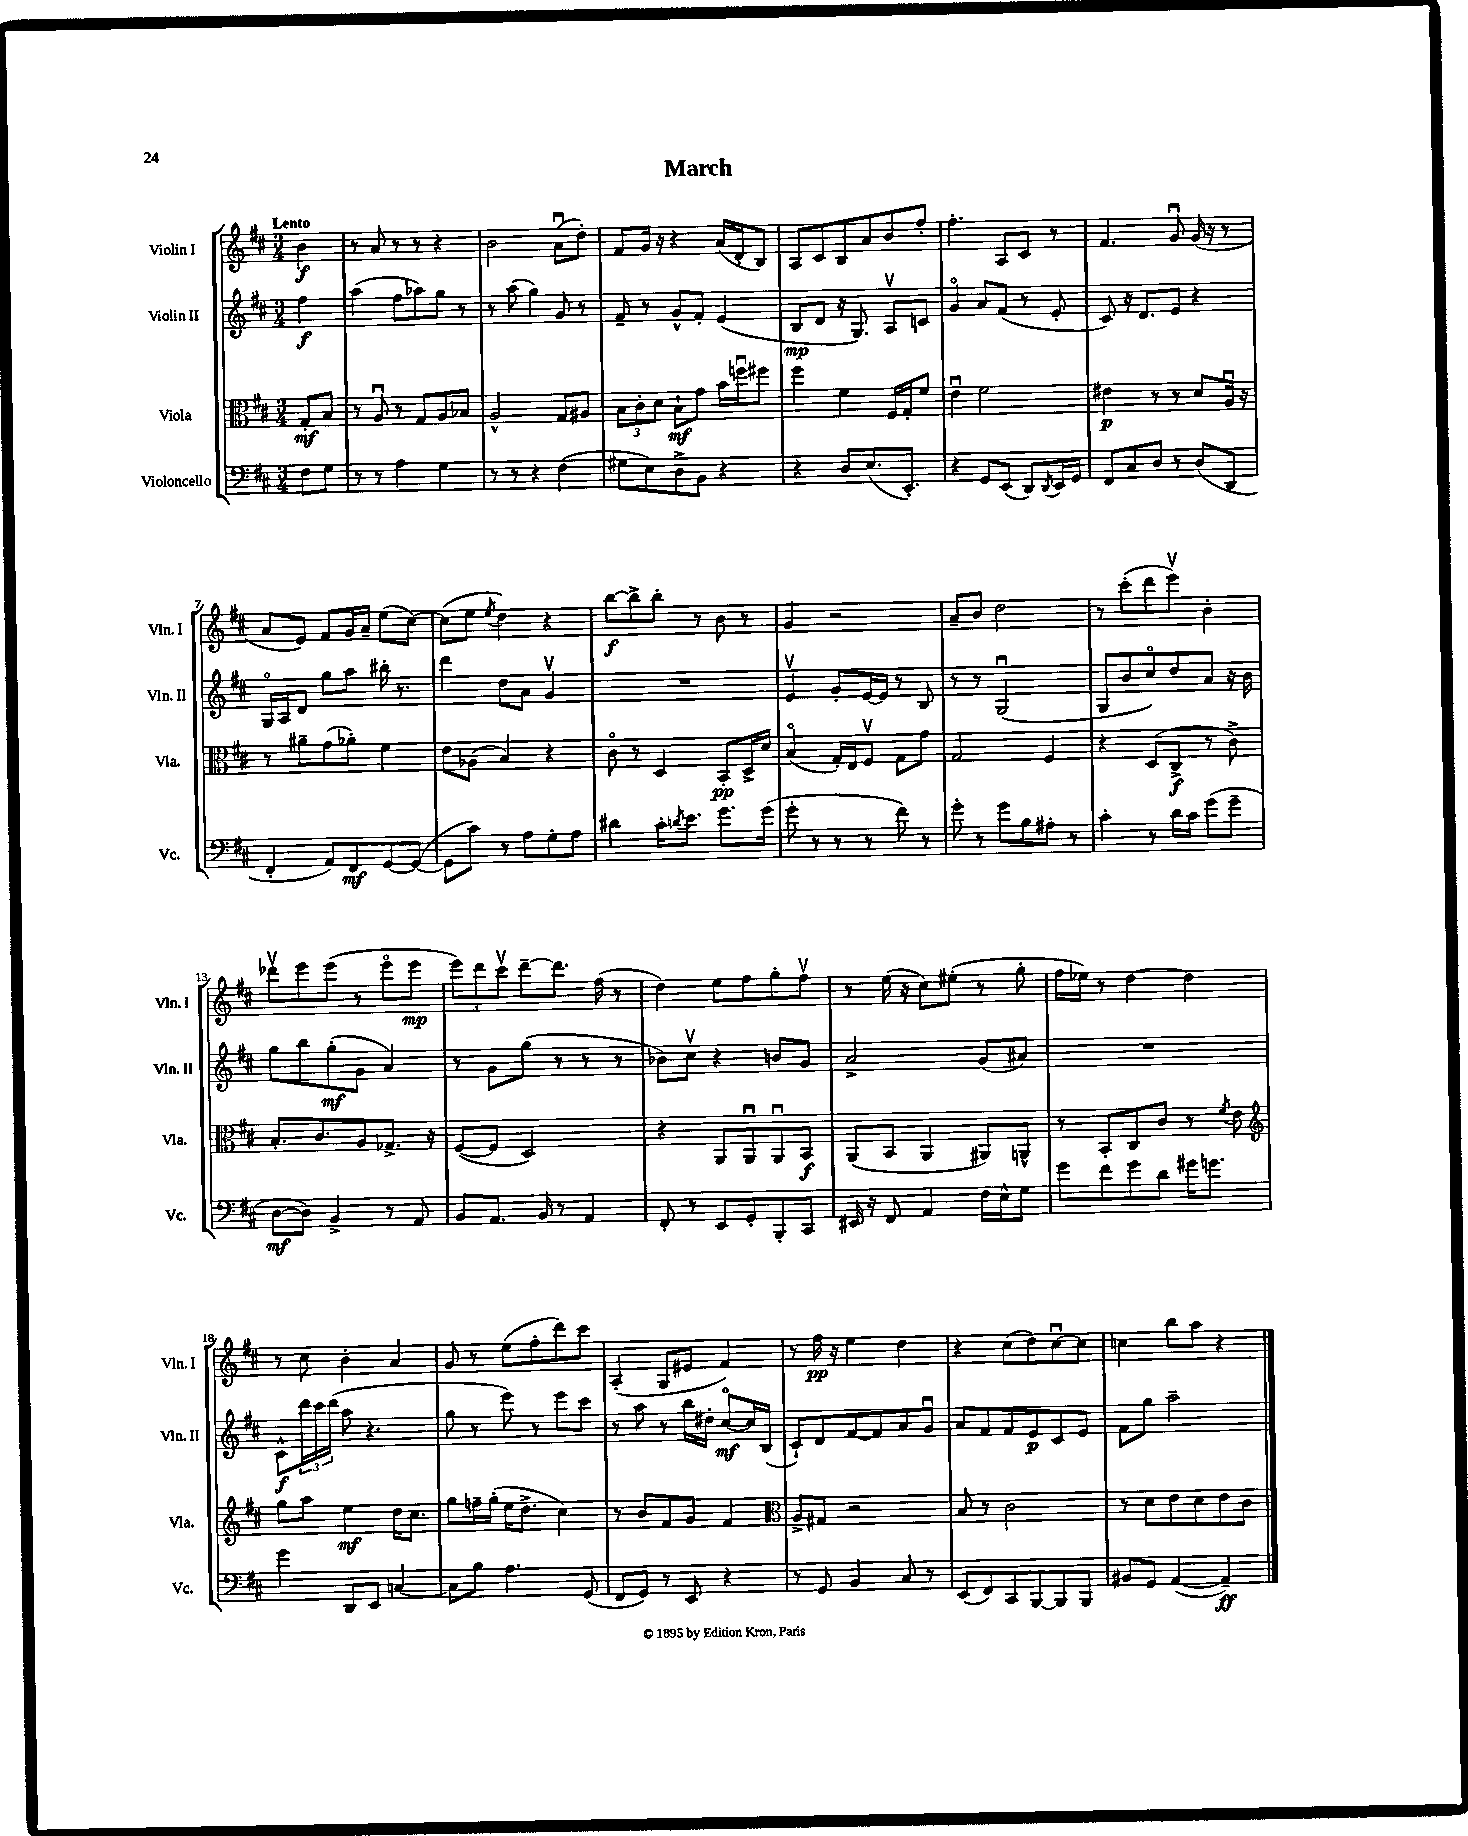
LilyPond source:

\header { title = "March" }
<<
\new StaffGroup <<
\new Staff = "s0" \with { instrumentName = "Violin I" shortInstrumentName = "Vln. I" } {
    \clef treble \key d \major \numericTimeSignature \time 3/4 \partial 4 \tempo "Lento"
    b'4\f |
    r8 a'8 r8 r8 r4 |
    b'2 a'8\downbow( d''8-.) |
    fis'8 g'16 r16 r4 a'16( d'16-. b8) |
    a8 cis'8 b8 a'8 b'8 fis''8-. |
    fis''4.-. a8 cis'8 r8 |
    fis'4. g'8\downbow g'16( r16 r8 |
    a'8 e'8) fis'8 g'16 a'16-- e''8( cis''8~) |
    cis''8( e''8 \acciaccatura { e''8 } d''4) r4 |
    b''8~\f b''8-> b''8-. r8 b'8 r8 |
    g'4 r2 |
    a'8-- b'8 d''2 |
    r8 cis'''8-.( d'''8 e'''8\upbow) b'4-. |
    des'''8\upbow e'''8 e'''8( r8 e'''8\flageolet e'''8\mp |
    \tuplet 3/2 { e'''8) d'''8 cis'''8\upbow } d'''8~-- d'''8. fis''16( r8 |
    d''4) e''8 fis''8 g''8-. fis''8\upbow |
    r8 e''16( r16 cis''8) eis''8-.( r8 g''8-. |
    fis''16 ees''16) r8 d''4~ d''4 |
    r8 cis''8 b'4-. a'4 |
    g'8 r8 e''8( fis''8-. d'''8) cis'''8 |
    a4-.( g8 eis'8 fis'4) |
    r8 fis''16\pp r16 e''4 d''4 |
    r4 cis''8( d''8) cis''8~\downbow cis''8 |
    c''4 b''8 a''8 r4 \bar "|." |
}
\new Staff = "s1" \with { instrumentName = "Violin II" shortInstrumentName = "Vln. II" } {
    \clef treble \key d \major \numericTimeSignature \time 3/4 \partial 4
    fis''4\f |
    a''4( fis''8 aes''8) g''8 r8 |
    r8 a''8( g''4) g'8 r8 |
    fis'8-- r8 g'8-^ fis'8-. e'4( |
    b8\mp d'8 r16 g8.) a8\upbow c'8 |
    g'4\flageolet a'8 fis'8( r8 e'8-. |
    cis'8) r16 d'8. e'8 r4 |
    g16\flageolet a16 d'8 g''8 a''8 bis''16-. r8. |
    d'''4 d''8 a'8 g'4\upbow |
    R2. |
    e'4\upbow g'8-. e'16~ e'16 r8 b8 |
    r8 r8 g2\downbow( |
    g8 b'8 cis''8\flageolet) d''8 a'8 r16 b'16 |
    g''8 b''8 g''8-.\mf( g'8 a'4) |
    r8 g'8 g''8( r8 r8 r8 |
    bes'8) cis''8\upbow r4 b'8 g'8 |
    a'2-> g'8( ais'8) |
    R2. |
    cis'8-^\f \tuplet 3/2 { d'''16 cis'''16 d'''16( } a''8 r4. |
    g''8 r8 e'''8) r8 e'''8 cis'''8 |
    r8 a''8 r8 b''16 dis''16-. cis''8~\flageolet\mf cis''16 b16( |
    cis'8-!) d'8 fis'8~ fis'8 a'8 g'8\downbow |
    a'8 fis'8 fis'8 e'8\p cis'8 e'8 |
    fis'8 g''8 a''2-- \bar "|." |
}
\new Staff = "s2" \with { instrumentName = "Viola" shortInstrumentName = "Vla." } {
    \clef alto \key d \major \numericTimeSignature \time 3/4 \partial 4
    g8-.\mf b8 |
    r8 a8\downbow r8 g8 a8 bes8 |
    a2-^ g8 ais8 |
    \tuplet 3/2 { b8 cis'8-. d'8 } b8-!\mf g'8 b'16 f''16\downbow fis''8 |
    fis''4 fis'4 fis16 g16-. fis'8 |
    e'4\downbow fis'2 |
    eis'4\p r8 r8 d'8 a16\downbow r16 |
    r8 ais'8-- g'8( aes'8-.) fis'4 |
    e'8 aes8( b4) r4 |
    cis'8\flageolet r8 d4 b,8-.\pp d16-> d'16 |
    b4\flageolet( g16-.) e16 fis8\upbow g8 g'8 |
    g2 fis4 |
    r4 d8( cis8->\f r8 cis'8->) |
    b8.-. cis'8. a8 ges8.-> r16 |
    fis8~( fis8 d2) |
    r4 a,8 a,8\downbow a,8\downbow b,8\f |
    a,8( b,8 a,4 ais,8) a,8-^ |
    r8 b,8-. cis8 cis'8 r8 \acciaccatura { fis'8 } e'8 |
    \clef treble g''8 a''8 e''4\mf d''16 cis''8. |
    g''8 f''16-- g''16-.( e''16 d''8.-> cis''4) |
    r8 b'8 fis'8 g'8 fis'4 |
    \clef alto a8-> gis8 r2 |
    b8 r8 cis'2 |
    r8 d'8 e'8 d'8 e'8 cis'8 \bar "|." |
}
\new Staff = "s3" \with { instrumentName = "Violoncello" shortInstrumentName = "Vc." } {
    \clef bass \key d \major \numericTimeSignature \time 3/4 \partial 4
    fis8 g8 |
    r8 r8 a4 g4 |
    r8 r8 r4 fis4( |
    gis8 e8) d8-> b,8 r4 |
    r4 d8 e8.( e,8.-.) |
    r4 g,8 e,8( d,8) \acciaccatura { d,8 } e,16 g,16 |
    fis,8 cis8 d8 r8 d8( d,8 |
    fis,4-. a,8) fis,8\mf g,8~ g,8~( |
    g,8 cis'8) r8 a8 g8-. a8 |
    dis'4 cis'16-. \acciaccatura { d'8 } e'8. g'8. g'16( |
    g'8-. r8 r8 r8 fis'8) r8 |
    g'8-. r8 g'8 b8 ais8-. r8 |
    cis'4-. r8 d'16 cis'16 g'8( g'8-- |
    d8~\mf d8) b,4-> r8 a,8 |
    b,8 a,8. b,16 r8 a,4 |
    fis,8-. r8 e,8 g,8-. b,,8-. cis,8 |
    eis,16 r16 fis,8 a,4 fis16 e16-^ g8 |
    g'8 fis'8 g'8 d'8 gis'16 g'8. |
    g'4 d,8 e,8 c4~ |
    c8 b8 a4. g,8( |
    fis,8 g,8) r8 e,8 r4 |
    r8 g,8 b,4 cis8 r8 |
    e,8( fis,8) cis,8 b,,8~ b,,8 b,,8 |
    bis,8 g,8 a,4~( a,4--\ff) \bar "|." |
}
>>
>>
